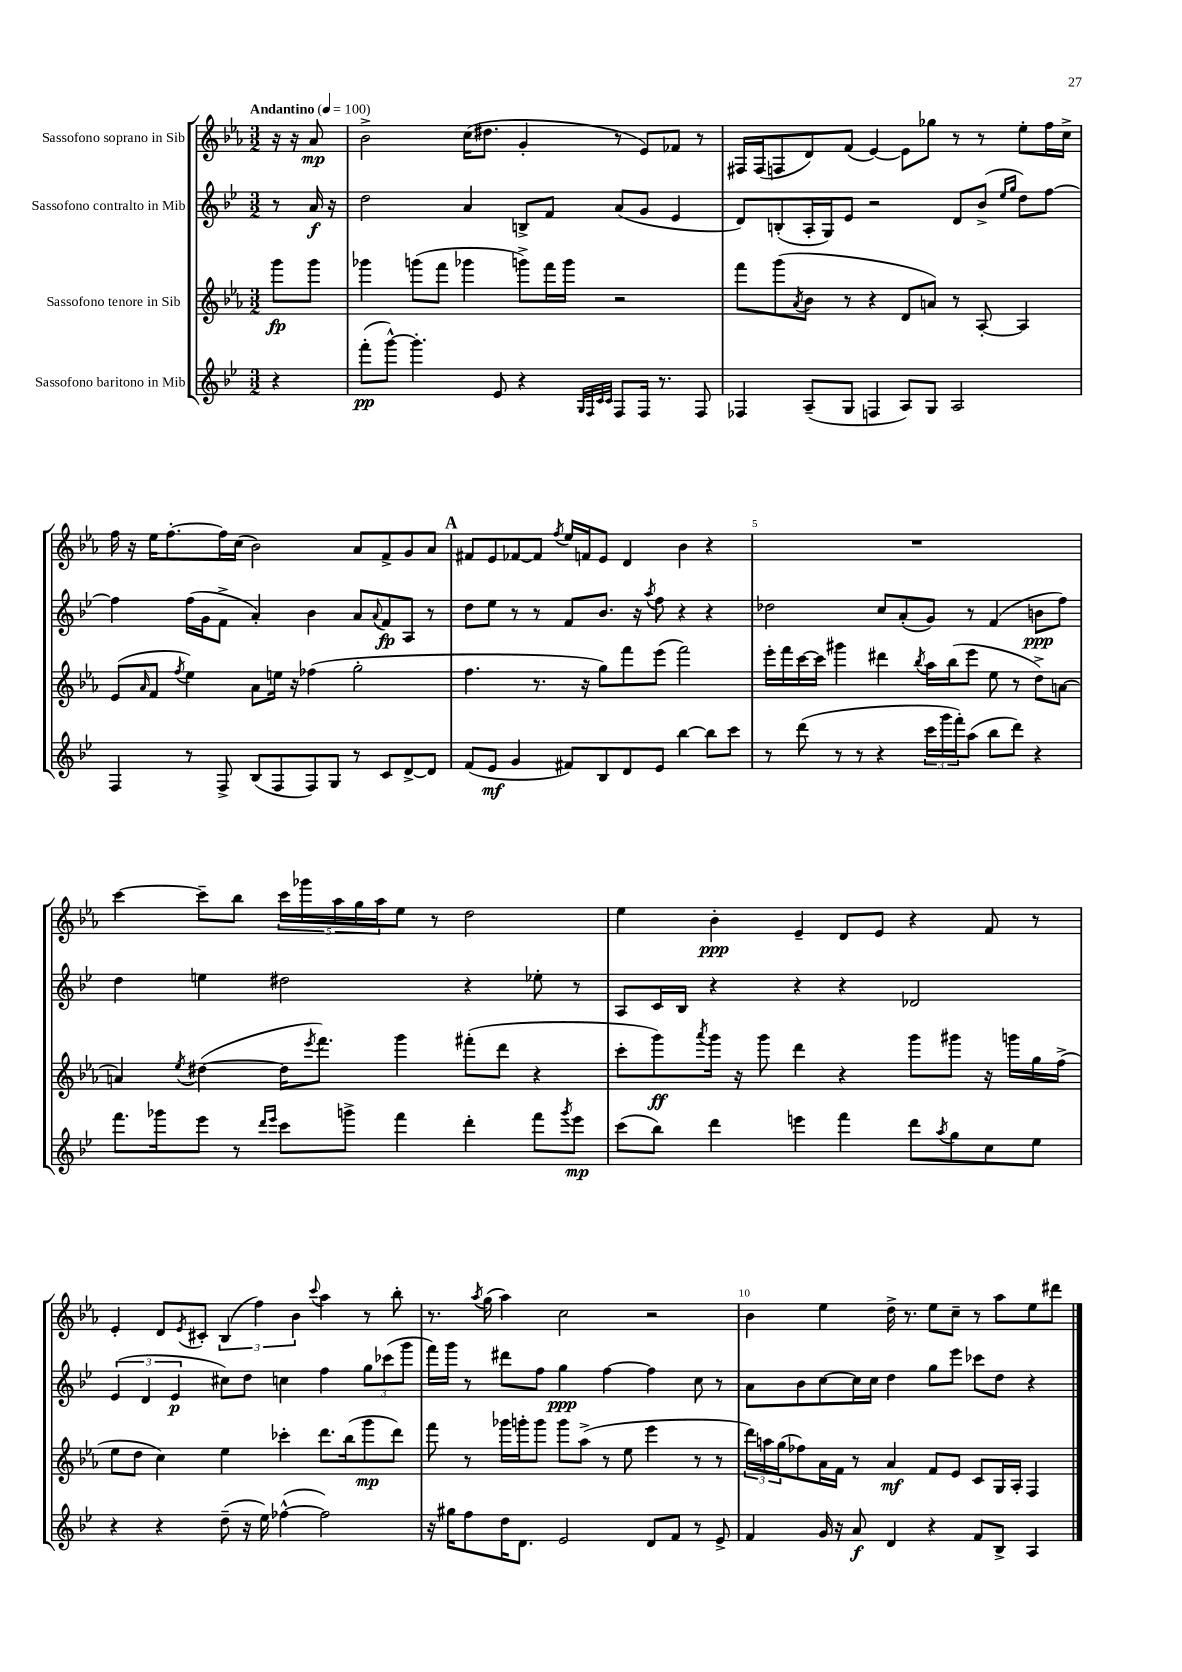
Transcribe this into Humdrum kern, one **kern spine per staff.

**kern	**dynam	**kern	**dynam	**kern	**dynam	**kern	**dynam
*part4	*part4	*part3	*part3	*part2	*part2	*part1	*part1
*staff4	*staff4	*staff3	*staff3	*staff2	*staff2	*staff1	*staff1
*I"Sassofono baritono in Mib	*	*I"Sassofono tenore in Sib	*	*I"Sassofono contralto in Mib	*	*I"Sassofono soprano in Sib	*
*clefG2	*	*clefG2	*	*clefG2	*	*clefG2	*
*k[b-e-]	*	*k[b-e-a-]	*	*k[b-e-]	*	*k[b-e-a-]	*
*M3/2	*	*M3/2	*	*M3/2	*	*M3/2	*
*MM100	*	*MM100	*	*MM100	*	*MM100	*
=	=	=	=	=	=	=	=
!	!	!	!	!	!	!LO:TX:a:B:t=Andantino	!
4r	.	8ggg\L	fp	8r	.	16r	.
.	.	.	.	.	.	16r	.
.	.	8ggg\J	.	16a/	f	8a-/	mp
.	.	.	.	16r	.	.	.
=1	=1	=1	=1	=1	=1	=1	=1
(8fff'\L	pp	4ggg-X\	.	2dd\	.	2b-^\	.
[8ggg^^\J)	.	.	.	.	.	.	.
4.ggg'\]	.	(8gggn\L	.	.	.	.	.
.	.	8fff\J	.	.	.	.	.
.	.	4ggg-X\	.	4a/	.	(16cc\KL	.
.	.	.	.	.	.	8.dd#X\J	.
8e-/	.	.	.	.	.	.	.
4r	.	8gggn^\L)	.	8Bn^/L	.	4g'/	.
.	.	16fff\L	.	8f/J	.	.	.
.	.	16ggg\JJ	.	.	.	.	.
32qqG/LLL	.	.	.	.	.	.	.
32qqF/	.	.	.	.	.	.	.
32qqc/	.	.	.	.	.	.	.
32qqc/JJJ	.	.	.	.	.	.	.
8F/L	.	2r	.	(8a/L	.	8r	.
16F/Jk	.	.	.	8g/J	.	8e-/L)	.
8.r	.	.	.	.	.	.	.
.	.	.	.	4e-/	.	8f-X/J	.
8F/	.	.	.	.	.	8r	.
=2	=2	=2	=2	=2	=2	=2	=2
4F-X/	.	8fff\L	.	8d/L)	.	16F#X/LL	.
.	.	.	.	.	.	(16F#/J	.
.	.	(8ggg\	.	(8Bn'/	.	8Fn/	.
.	.	8qa-/	.	.	.	.	.
(8A~/L	.	8b-\J	.	16A'/L	.	8d/)	.
.	.	.	.	16G/J)	.	.	.
8G/J	.	8r	.	8e-/J	.	(8f/J	.
4Fn/	.	4r	.	2r	.	[4e-/)	.
8A/L)	.	8d/L	.	.	.	8e-\L]	.
8G/J	.	8an/J)	.	.	.	8gg-X\J	.
2A/	.	8r	.	8d/L	.	8r	.
.	.	[8A-'/	.	(8b-^/J	.	8r	.
.	.	.	.	16qqee-/LL	.	.	.
.	.	.	.	16qqgg/JJ	.	.	.
.	.	4A-/]	.	8dd\L)	.	8ee-'\L	.
.	.	.	.	[8ff\J	.	16ff\L	.
.	.	.	.	.	.	16cc^\JJ	.
!!LO:LB:g=z
=3	=3	=3	=3	=3	=3	=3	=3
4F/	.	(8e-/L	.	4ff\]	.	16ff\	.
.	.	.	.	.	.	16r	.
.	.	16qqa-/	.	.	.	.	.
.	.	8f/J	.	.	.	16ee-\KL	.
.	.	.	.	.	.	[8.ff'\	.
.	.	8qff/	.	.	.	.	.
8r	.	4ee-\)	.	(16ff\LL	.	.	.
.	.	.	.	16g\J	.	.	.
8F^/	.	.	.	8f^\J	.	16ff\L]	.
.	.	.	.	.	.	(16cc\JJ	.
(8B-/L	.	8a-\L	.	4a'/)	.	2b-\)	.
8F/	.	16een\Jk	.	.	.	.	.
.	.	16r	.	.	.	.	.
8F/)	.	(4ff-X\	.	4b-\	.	.	.
8G/J	.	.	.	.	.	.	.
8r	.	2gg'\	.	8a/L	.	8a-/L	.
.	.	.	.	8qqa/	.	.	.
8c/L	.	.	.	8f/	fp	8f^/	.
[8d^/	.	.	.	8A/J	.	8g/	.
8d/J]	.	.	.	8r	.	8a-/J	.
!!LO:REH:place=s1:t=A
=4	=4	=4	=4	=4	=4	=4	=4
(8f/L	.	4.ff\	.	8dd\L	.	8f#X/L	.
8e-/J	mf	.	.	8ee-\J	.	8e-/	.
4g/	.	.	.	8r	.	[8f-X/	.
.	.	8.r	.	8r	.	8f-/J]	.
.	.	.	.	.	.	8qff/	.
8f#X/L)	.	.	.	8f/L	.	16ee-/LL	.
.	.	16r	.	.	.	16fn/J	.
8B-/	.	8gg\L)	.	8.b-/J	.	8e-/J	.
8d/	.	8fff\	.	.	.	4d/	.
.	.	.	.	16r	.	.	.
.	.	.	.	8qaa/	.	.	.
8e-/J	.	(8eee-\J	.	8ff\	.	.	.
[4bb-\	.	2fff\)	.	4r	.	4b-\	.
8bb-\L]	.	.	.	4r	.	4r	.
8ccc\J	.	.	.	.	.	.	.
=5	=5	=5	=5	=5	=5	=5	=5
8r	.	16eee-'\LL	.	2dd-X\	.	1.r	.
.	.	16fff\	.	.	.	.	.
(8ddd\	.	[16ccc\	.	.	.	.	.
.	.	16ccc\JJ]	.	.	.	.	.
8r	.	4ggg#X\	.	.	.	.	.
8r	.	.	.	.	.	.	.
4r	.	4ddd#X\	.	8cc/L	.	.	.
.	.	.	.	(8a'/	.	.	.
.	.	8qbb-/	.	.	.	.	.
24ccc\LL	.	16aa-\LL	.	8g/J)	.	.	.
24ggg\	.	.	.	.	.	.	.
.	.	(16bb-\J	.	.	.	.	.
24fff'\J)	.	.	.	.	.	.	.
(8aa\J	.	8eee-\J	.	8r	.	.	.
8bb-\L	.	8ee-\	.	(4f/	.	.	.
8ddd\J)	.	8r	.	.	.	.	.
4r	.	8dd^\L)	.	8bn\L	ppp	.	.
.	.	[8an\J	.	8ff\J)	.	.	.
!!LO:LB:g=z
=6	=6	=6	=6	=6	=6	=6	=6
8.fff\L	.	4an/]	.	4dd\	.	[4ccc\	.
16ggg-X\k	.	.	.	.	.	.	.
.	.	8qee-/	.	.	.	.	.
8eee-\J	.	([4dd#X\	.	4een\	.	8ccc~\L]	.
8r	.	.	.	.	.	8bb-\J	.
16qqddd/LL	.	.	.	.	.	.	.
16qqeee-/JJ	.	.	.	.	.	.	.
8ccc\L	.	16dd#\KL]	.	2dd#X\	.	20ccc\LL	.
.	.	.	.	.	.	20ggg-X\	.
.	.	8qeee-/	.	.	.	.	.
.	.	8.fff\J)	.	.	.	.	.
.	.	.	.	.	.	20aa-\	.
8gggn^\J	.	.	.	.	.	.	.
.	.	.	.	.	.	20gg\	.
.	.	.	.	.	.	20aa-\J	.
4fff\	.	4ggg\	.	.	.	8ee-\J	.
.	.	.	.	.	.	8r	.
4ddd'\	.	(8fff#X'\L	.	4r	.	2dd\	.
.	.	8ddd\J	.	.	.	.	.
8fff\L	.	4r	.	8ee-X'\	.	.	.
8qggg/	.	.	.	.	.	.	.
8eee-\J	mp	.	.	8r	.	.	.
=7	=7	=7	=7	=7	=7	=7	=7
(8ccc\L	.	8ccc'\L	.	8A/L	.	4ee-\	.
8bb-\J)	.	8ggg\)	ff	16c/L	.	.	.
.	.	.	.	16B-/JJ	.	.	.
.	.	8qaaa-/	.	.	.	.	.
4ddd\	.	16ggg\Jk	.	4r	.	4b-'\	ppp
.	.	16r	.	.	.	.	.
.	.	8ggg\	.	.	.	.	.
4eeen\	.	4ddd\	.	4r	.	4e-~/	.
4fff\	.	4r	.	4r	.	8d/L	.
.	.	.	.	.	.	8e-/J	.
8ddd\L	.	8ggg\L	.	2d-X/	.	4r	.
8qaa/	.	.	.	.	.	.	.
8gg\	.	8ggg#X\J	.	.	.	.	.
8cc\	.	16r	.	.	.	8f/	.
.	.	16gggn\LL	.	.	.	.	.
8ee-\J	.	16gg\	.	.	.	8r	.
.	.	(16ff^\JJ	.	.	.	.	.
!!LO:LB:g=z
=8	=8	=8	=8	=8	=8	=8	=8
4r	.	8ee-\L	.	(6e-/	.	4e-'/	.
.	.	8dd\J	.	.	.	.	.
.	.	.	.	6d/	.	.	.
4r	.	4cc\)	.	.	.	8d/L	.
.	.	.	.	6e-/	p	.	.
.	.	.	.	.	.	8qe-/	.
.	.	.	.	.	.	8c#X'/J	.
(8dd~\	.	4ee-\	.	8cc#X\L)	.	(6B-/	.
16r	.	.	.	8dd\J	.	.	.
.	.	.	.	.	.	6ff\)	.
16ee-\)	.	.	.	.	.	.	.
([4ff-X^^\	.	4ccc-X'\	.	4ccn\	.	.	.
.	.	.	.	.	.	6b-\	.
.	.	.	.	.	.	8qqccc/	.
2ff-\])	.	8.ddd\L	.	4ff\	.	4aa-\	.
.	.	(16bb-\k	.	.	.	.	.
.	.	8ggg\	mp	12gg\L	.	8r	.
.	.	.	.	(12ccc-X\	.	.	.
.	.	8ddd\J)	.	.	.	8bb-'\	.
.	.	.	.	12ggg\J	.	.	.
=9	=9	=9	=9	=9	=9	=9	=9
16r	.	8fff\	.	16fff\LL)	.	8.r	.
16gg#X\KL	.	.	.	16ggg\JJ	.	.	.
8ff\	.	8r	.	8r	.	.	.
.	.	.	.	.	.	8qaa-/	.
.	.	.	.	.	.	(16gg\	.
16dd\K	.	16ggg-X\LL	.	8ddd#X\L	.	4aa-\)	.
8.d\J	.	16gggn'\J	.	.	.	.	.
.	.	8ggg\J	.	8ff\J	.	.	.
2e-/	.	8ggg\L	.	4gg\	ppp	2cc\	.
.	.	(8aa-^\J	.	.	.	.	.
.	.	8r	.	[4ff\	.	.	.
.	.	8ee-\	.	.	.	.	.
8d/L	.	4eee-\	.	4ff\]	.	2r	.
8f/J	.	.	.	.	.	.	.
8r	.	8r	.	8cc\	.	.	.
8e-^/	.	8r	.	8r	.	.	.
=10	=10	=10	=10	=10	=10	=10	=10
4f/	.	24ddd\LL)	.	8a\L	.	4b-\	.
.	.	24aan\	.	.	.	.	.
.	.	(24gg\J	.	.	.	.	.
.	.	8ff-X\)	.	8b-\	.	.	.
16g/	.	16a-\L	.	[8cc\	.	4ee-\	.
16r	.	16f\JJ	.	.	.	.	.
8a/	f	8r	.	16cc\L]	.	.	.
.	.	.	.	16cc\JJ	.	.	.
4d/	.	4a-/	mf	4dd\	.	16dd^\	.
.	.	.	.	.	.	8.r	.
4r	.	8f/L	.	8gg\L	.	8ee-\L	.
.	.	8e-/J	.	8eee-\J	.	8cc~\J	.
8f/L	.	8c/L	.	8ccc-X\L	.	8r	.
8B-^/J	.	16G/L	.	8dd\J	.	8aa-\L	.
.	.	16A-'/JJ	.	.	.	.	.
4A/	.	4F/	.	4r	.	8ee-\	.
.	.	.	.	.	.	8ddd#X\J	.
==	==	==	==	==	==	==	==
*-	*-	*-	*-	*-	*-	*-	*-
